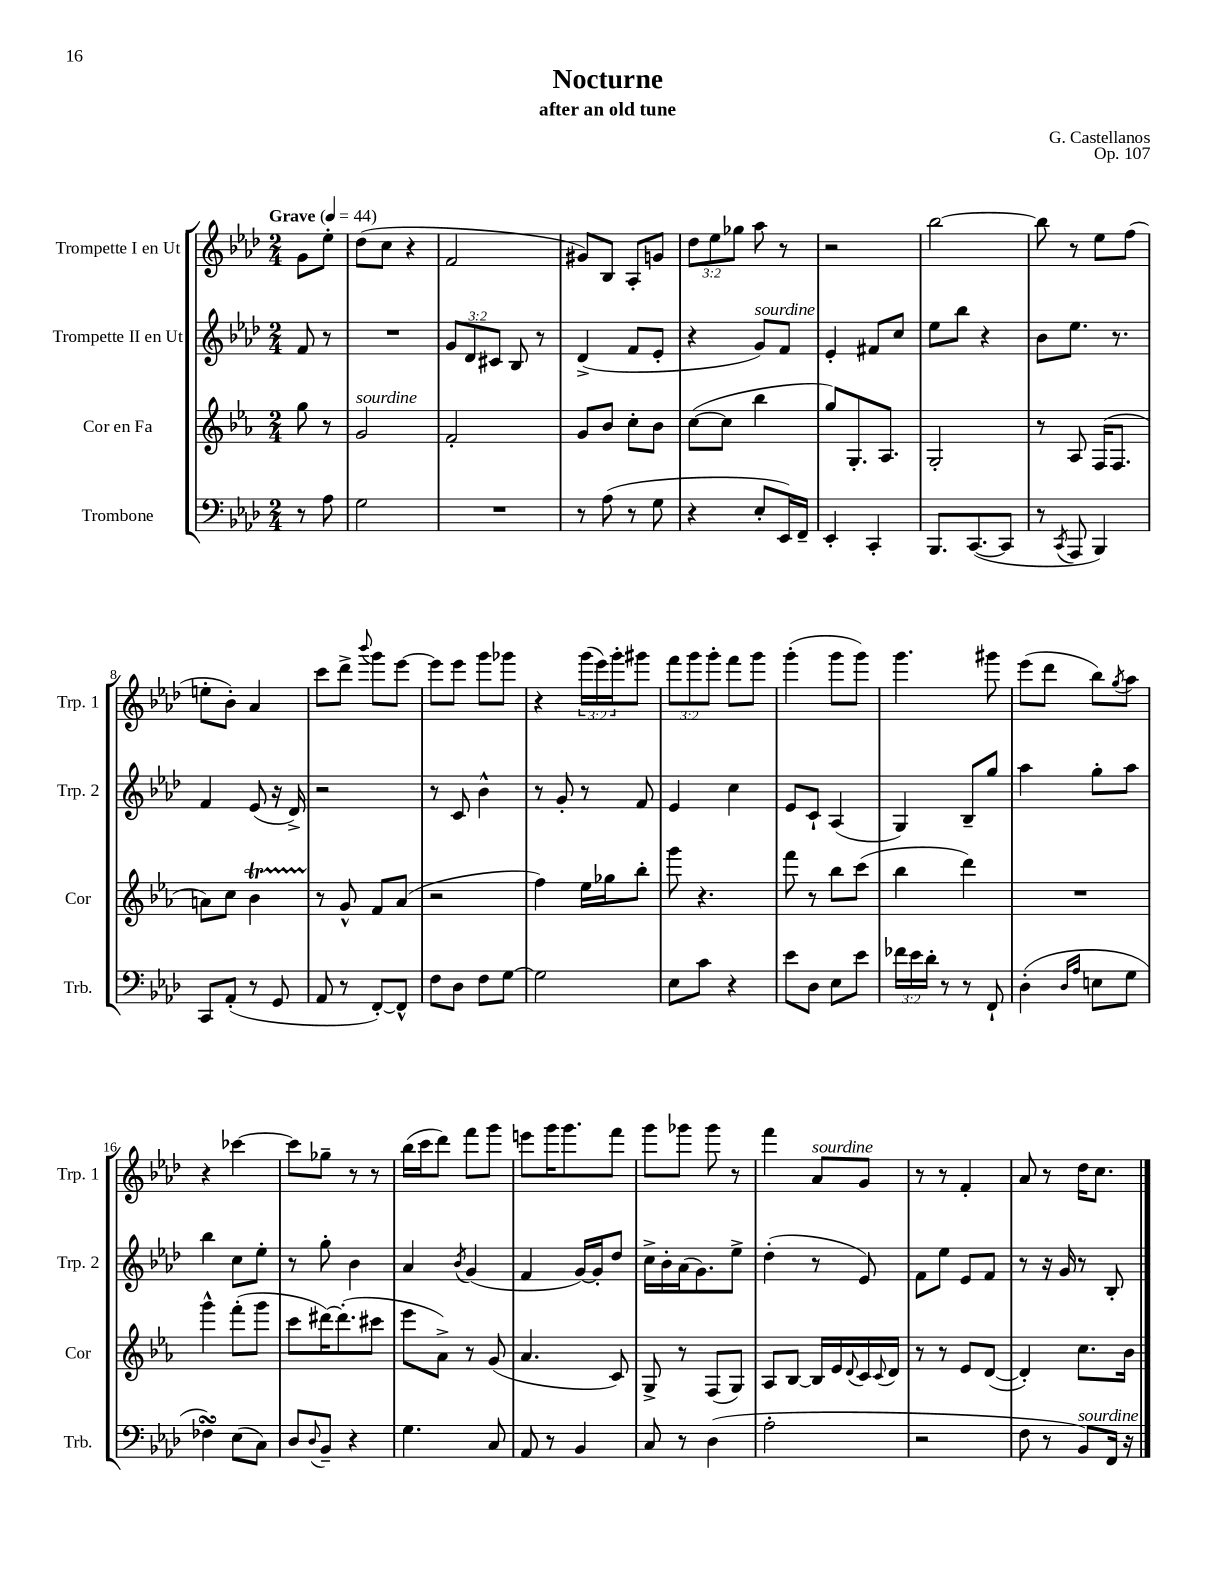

**kern	**kern	**kern	**kern
*staff4	*staff3	*staff2	*staff1
*clefF4	*clefG2	*clefG2	*clefG2
*k[b-e-a-d-]	*k[b-e-a-]	*k[b-e-a-d-]	*k[b-e-a-d-]
*M2/4	*M2/4	*M2/4	*M2/4
*MM44	*MM44	*MM44	*MM44
8r	8gg	8f	8g
8A-	8r	8r	8ee-'
=	=	=	=
2G	2g	2r	(8dd-
.	.	.	8cc
.	.	.	4r
=	=	=	=
2r	2f'	12g	2f
.	.	12d-	.
.	.	12c#	.
.	.	8B-	.
.	.	8r	.
=	=	=	=
8r	8g	(4d-^	8g#)
(8A-	8b-	.	8B-
8r	8cc'	8f	8A-'
8G	8b-	8e-'	8g
=	=	=	=
4r	([8cc	4r	12dd-
.	.	.	12ee-
.	8cc]	.	.
.	.	.	12gg-
8E-'	4bb-	8g)	8aa-
16EE-)	.	8f	8r
16FF~	.	.	.
=	=	=	=
4EE-'	8gg)	4e-'	2r
.	8.G'	.	.
4CC'	.	8f#	.
.	8.A-	.	.
.	.	8cc	.
=	=	=	=
8.BBB-	2G'	8ee-	[2bb-
.	.	8bb-	.
([8.CC	.	.	.
.	.	4r	.
8CC]	.	.	.
=	=	=	=
8r	8r	8b-	8bb-]
8qCC	.	.	.
8AAA-	8A-	8.ee-	8r
4BBB-)	(16F	.	8ee-
.	8.F	8.r	.
.	.	.	(8ff
=	=	=	=
8CC	8a)	4f	8ee'
(8AA-'	8cc	.	8b-')
8r	4b-	(8e-	4a-
8GG	.	16r	.
.	.	16d-^)	.
=	=	=	=
8AA-	8r	2r	8ccc
8r	8g^^	.	8ddd-^
.	.	.	8qqbbb-
[8FF')	8f	.	8ggg
8FF^^]	(8a-	.	[8eee-
=	=	=	=
8F	2r	8r	8eee-]
8D-	.	8c	8eee-
8F	.	4b-^^	8ggg
[8G	.	.	8ggg-
=	=	=	=
2G]	4ff)	8r	4r
.	.	8g'	.
.	16ee-	8r	(24ggg
.	.	.	24eee-)
.	16gg-	.	.
.	.	.	24ggg'
.	8bb-'	8f	8ggg#
=	=	=	=
8E-	8ggg	4e-	12fff
.	.	.	12ggg
8c	4.r	.	.
.	.	.	12ggg'
4r	.	4cc	8fff
.	.	.	8ggg
=	=	=	=
8e-	8fff	8e-	(4ggg'
8D-	8r	8c`	.
8E-	8bb-	(4A-	8ggg
8e-	(8ccc	.	8ggg)
=	=	=	=
24f-	4bb-	4G)	4.ggg
24e-	.	.	.
24d-'	.	.	.
8r	.	.	.
8r	4ddd)	8B-~	.
8FF`	.	8gg	8ggg#
=	=	=	=
(4D-'	2r	4aa-	(8eee-
.	.	.	8ddd-
16qqD-	.	.	.
16qqA-	.	.	.
8E	.	8gg'	8bb-)
.	.	.	8qgg
8G	.	8aa-	8aa-
=	=	=	=
4F-)	4ggg^^	4bb-	4r
(8E-	(8fff'	8cc	[4ccc-
8C)	8ggg	8ee-'	.
=	=	=	=
8D-	8ccc	8r	8ccc-]
8qqD-	.	.	.
8BB-~	[16ddd#)	8gg'	8gg-~
.	(8.ddd#']	.	.
4r	.	4b-	8r
.	8ccc#	.	8r
=	=	=	=
4.G	8eee-	4a-	(16bb-
.	.	.	16ccc
.	8a-^)	.	8ddd-)
.	.	8qb-	.
.	8r	(4g	8fff
8C	(8g	.	8ggg
=	=	=	=
8AA-	4.a-	4f	8eee
8r	.	.	16ggg
.	.	.	8.ggg
4BB-	.	[16g)	.
.	.	16g']	.
.	8c)	8dd-	8fff
=	=	=	=
8C	8G^	16cc^	8ggg
.	.	16b-'	.
8r	8r	(16a-	8ggg-
.	.	8.g)	.
(4D-	(8F	.	8ggg-
.	8G)	8ee-^	8r
=	=	=	=
2A-'	8A-	(4dd-'	4fff
.	[8B-	.	.
.	16B-]	8r	8a-
.	16e-	.	.
.	8qqd	.	.
.	16c	8e-)	8g
.	8qqc	.	.
.	16d	.	.
=	=	=	=
2r	8r	8f	8r
.	8r	8ee-	8r
.	8e-	8e-	4f'
.	([8d	8f	.
=	=	=	=
8F	4d'])	8r	8a-
8r	.	16r	8r
.	.	16g	.
8BB-)	8.cc	8r	16dd-
.	.	.	8.cc
16FF	.	8B-'	.
16r	16b-	.	.
==	==	==	==
*-	*-	*-	*-
